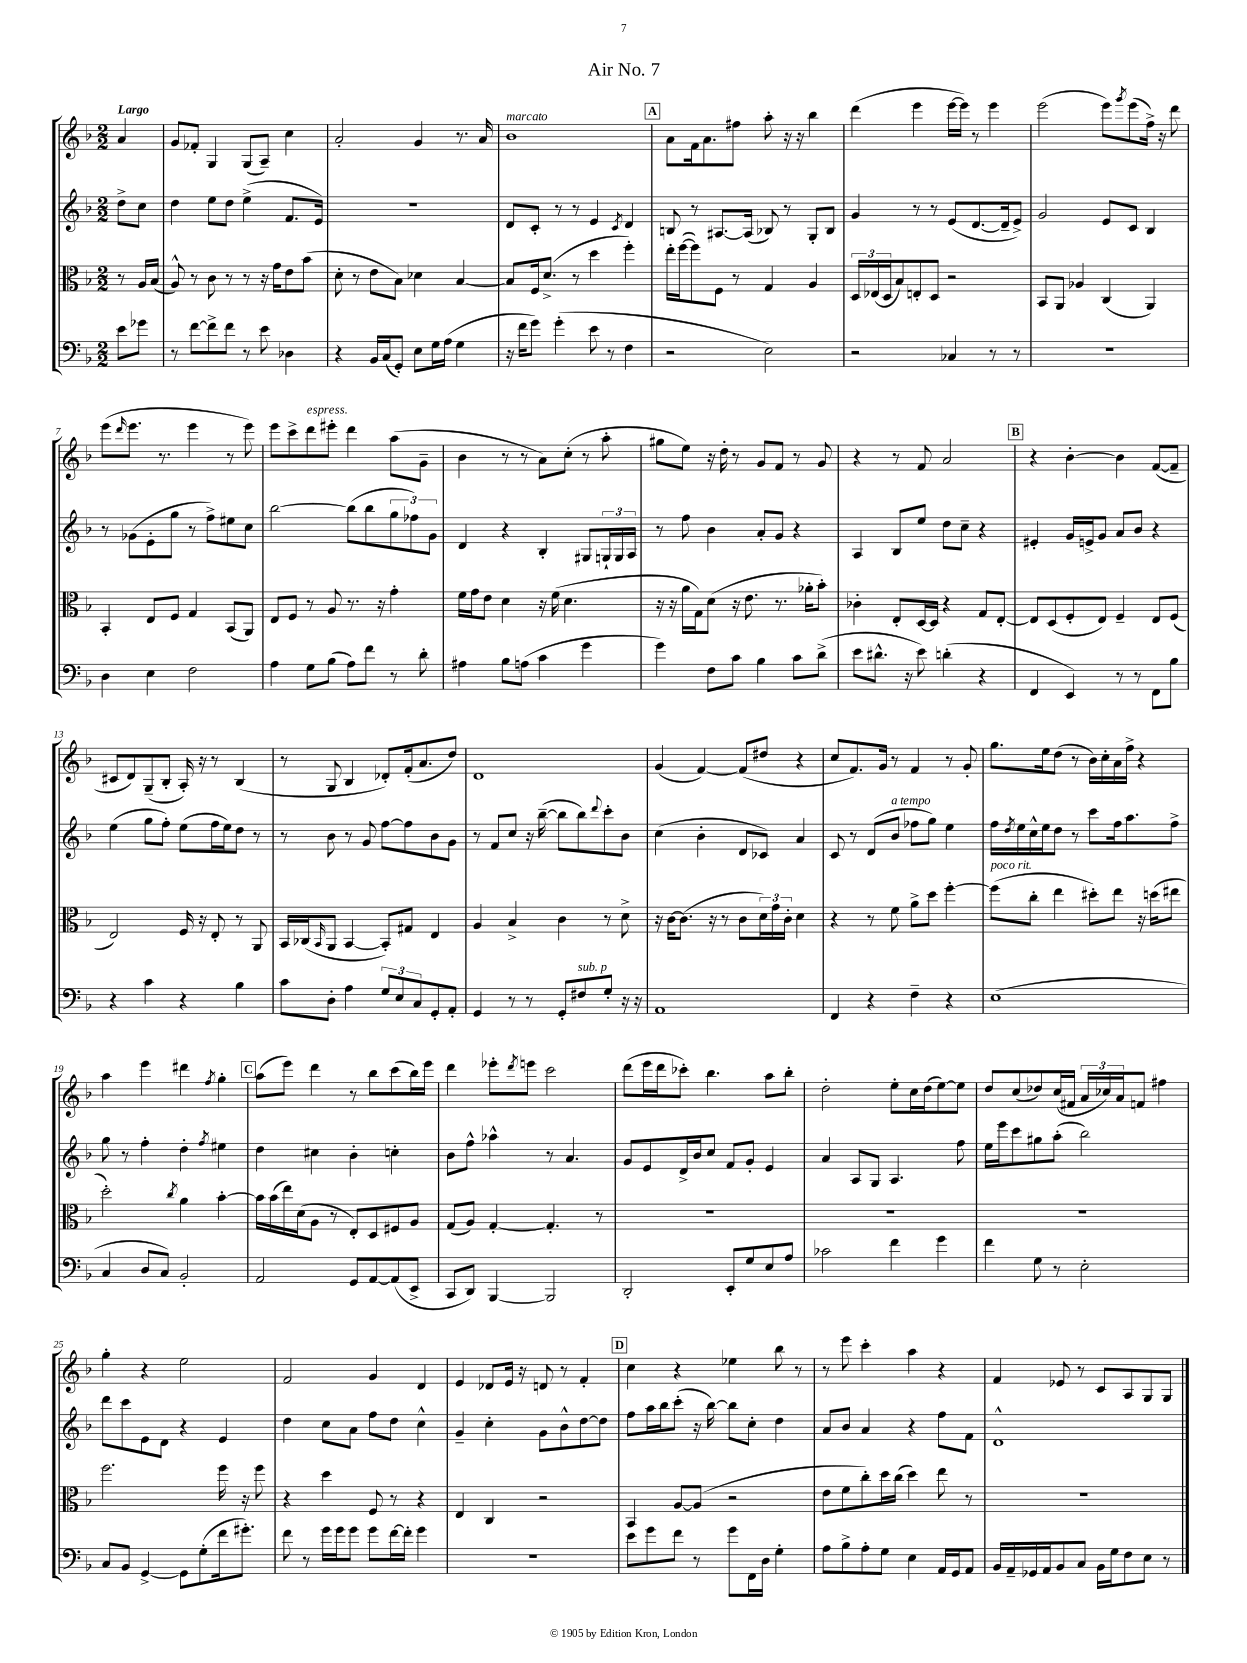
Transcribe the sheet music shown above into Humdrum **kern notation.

**kern	**kern	**kern	**kern
*staff4	*staff3	*staff2	*staff1
*clefF4	*clefC3	*clefG2	*clefG2
*k[b-]	*k[b-]	*k[b-]	*k[b-]
*M2/2	*M2/2	*M2/2	*M2/2
8e\L	8r	8dd^\L	4a/
8g-\J	16A/LL	8cc\J	.
.	(16B-/JJ	.	.
=	=	=	=
8r	8A^^/)	4dd\	8g/L
[8f\L	8r	.	8f-'/J
8f^\]	8c\	8ee\L	4G/
8f\J	8r	8dd\J	.
8r	8r	(4ee^\	(8G/L
8e\	16r	.	8A~/J)
.	16g\LK	.	.
4D-\	8e\	8.f/L	4cc\
.	(8b-\J	.	.
.	.	16e/Jk)	.
=	=	=	=
4r	8d'\	1r	2a'/
.	8r	.	.
16BB-/LL	8e\L	.	.
(16C/J	.	.	.
8GG'/J)	8B-\J)	.	.
8E\L	4d-\	.	4g/
16G\L	.	.	.
(16A\JJ	.	.	.
4G\	[4B-/	.	8.r
.	.	.	16a/
=	=	=	=
16r	8B-/]L	8d/L	1b-
16f\LK	.	.	.
8g\J)	16F/k	8c'/J	.
.	(8.d^/J	.	.
(4g'\	.	8r	.
.	8r	8r	.
8e\	4dd\	4e/	.
8r	.	.	.
.	.	8qc/	.
4F\	4ff'\)	4d/	.
=	=	=	=
2r	16ee'\LL	8B/	8a\L
.	([16ff\J	.	.
.	8ff\])	8r	16f\k
.	.	.	8.a\
.	8F\J	[8.A#/L	.
.	8r	.	8ff#\J
.	.	(16A#/]Jk	.
2E\)	4G/	8B-/)	8aa'\
.	.	8r	16r
.	.	.	16r
.	4A/	8G'/L	4bb-\
.	.	8B-/J	.
=	=	=	=
2r	24D/LL	4g/	(4ddd\
.	(24E-/	.	.
.	24D/J	.	.
.	8B-/)	.	.
.	8E'/	8r	4eee\
.	8D/J	8r	.
4C-/	2r	(8e/L	[16eee\LL
.	.	.	16eee\]JJ)
.	.	[8.d/	8r
8r	.	.	4eee\
.	.	16d~/]k	.
8r	.	8e^/J)	.
=	=	=	=
1r	8BB-/L	2g/	(2eee\
.	8AA/J	.	.
.	4A-/	.	.
.	(4C/	8e/L	8eee\L)
.	.	.	8qggg/
.	.	8c/J	(8eee\
.	4AA/)	4B-/	16ff^\Jk)
.	.	.	16r
.	.	.	8ddd\
=	=	=	=
4D\	4BB-'/	8r	(8eee\L
.	.	.	16qqddd/
.	.	(8g-\L	8.eee\J
4E\	8E/L	8e'\	.
.	.	.	8.r
.	8F/J	8gg\J	.
2F\	4G/	8r	4eee\
.	.	8ff^\L)	.
.	(8BB-/L	8ee#\	8r
.	8AA/J)	8cc\J	8eee\)
=	=	=	=
4A\	8E/L	[2bb-\	8eee\L
.	8F/J	.	8ccc^\
8G\L	8r	.	8ddd\
(8B-\J	8A/	.	8eee#'\J
8A\L)	8.r	(8bb-\]L	4ddd\
8f\J	.	8bb-\	.
.	16r	.	.
8r	4g'\	12gg\	(8aa\L
.	.	12ff-\)	.
8d'\	.	.	8g~\J
.	.	12g\J	.
=	=	=	=
4A#\	16f\LL	4d/	4b-\
.	16g\J	.	.
.	8e\J	.	.
8B-\L	4d\	4r	8r
(8A\J	.	.	8r
4c\	16r	4B-'/	8a\L)
.	(16f\	.	.
.	4.d\	.	(8cc'\J
4g\	.	8G#/L	8r
.	.	24G`/L	8aa'\
.	.	24G/	.
.	.	24A/JJ	.
=	=	=	=
4g\)	16r	8r	8gg#\L
.	16r	.	.
.	16a\LL	8ff\	8ee\J)
.	16G\J)	.	.
8F\L	(8d\J	4b-\	16r
.	.	.	16dd'\
8c\J	16r	.	8r
.	8.e\	.	.
4B-\	.	8a'/L	8g/L
.	8.r	8g/J	8f/J
8c\L	.	4r	8r
.	16a-'\LK	.	.
(8d^\J	8b-'\J)	.	8g/
=	=	=	=
8e\L	4c-'\	4A/	4r
8.d#^^\J	.	.	.
.	8E'/L	8B-/L	8r
16r	.	.	.
8e\)	[16D/L	8ee/J	8f/
.	16D/]JJ	.	.
(4d'\	4r	8dd\L	2a/
.	.	8cc~\J	.
4r	8G/L	4r	.
.	[8E'/J	.	.
=	=	=	=
4FF/	8E/]L	4e#'/	4r
.	(8D/	.	.
4EE/)	8F'/	16g/LL	[4b-'\
.	.	16e^/J	.
.	8E/J)	8g/J	.
8r	4F~/	8a/L	4b-\]
8r	.	8b-/J	.
8FF\L	8E/L	4r	([8f/L
8B-\J	(8F/J	.	8f~/]J
=	=	=	=
4r	2E/)	(4ee\	8c#/L
.	.	.	8d/)
4c\	.	8gg\L	(8G~/
.	.	8ff'\J)	8B-'/J
4r	16F/	(8ee\L	16A'/)
.	16r	.	16r
.	8E'/	16ff\L	8r
.	.	16ee\J)	.
4B-\	8r	8dd\J	(4B-/
.	8AA/	8r	.
=	=	=	=
8c\L	16BB-/LL	8r	8r
.	(16C-/J	.	.
.	16qqBB-/	.	.
8D'\J	8AA/J	8b-\	8G/
4A\	[4BB-/	8r	4B-/
.	.	8g/	.
12G/L	8BB-'/]L)	[8ff\L	8d-'/L)
12E/	.	.	.
.	8G#/J	8ff\]	(16f'/k
12C/	.	.	.
.	.	.	8.a/
8GG'/	4E/	8b-\	.
8AA'/J	.	8g\J	8dd/J)
=	=	=	=
4GG/	4A/	8r	1d
.	.	8f/L	.
8r	4B-^/	8cc/J	.
8r	.	16r	.
.	.	([16bb-~\	.
8GG'/L	4c\	8bb-\]L	.
8F#/	.	8bb-\)	.
.	.	8qqddd/	.
8G'/J	8r	8ccc'\	.
16r	8d^\	8b-\J	.
16r	.	.	.
=	=	=	=
1AA	16r	(4cc\	(4g/
.	[16c\LK	.	.
.	(8.c\]J	.	.
.	.	4b-'\	[4f/)
.	16r	.	.
.	8r	.	.
.	8c\L	8d/L	(8f/]L
.	24d\L)	8c-/J)	8dd#/J
.	24g\	.	.
.	24c'\JJ	.	.
.	4d\	4a/	4r
=	=	=	=
4FF/	4r	8c/	8cc/L
.	.	8r	8.f/)
4r	8r	(8d/L	.
.	.	.	16g/Jk
.	8f\	8b-/J	8r
4F~\	8a^\L	8ff-\L	4f/
.	8dd\J	8gg\J)	.
4r	[4ff'\	4ee\	8r
.	.	.	8g'/
=	=	=	=
(1E	(8ff\]L	16ff\LL	8.gg\L
.	.	8qdd/	.
.	.	16ee\	.
.	8cc'\J	16cc^^\	.
.	.	16ee\J	16ee\k
.	4ee\	8dd\J	(8dd\J
.	.	8r	8r
.	8dd#'\L)	8ccc\L	16b-\LL)
.	.	.	16cc'\
.	8ee\J	16ff\k	16a\
.	.	8.aa\	16ff^\JJ
.	16r	.	4r
.	(16dd\LK	.	.
.	8ee#\J	8ff^\J	.
=	=	=	=
4C/	2dd'\)	8gg\	4aa\
.	.	8r	.
8D/L	.	4ff'\	4eee\
8C/J)	.	.	.
.	8qcc/	.	.
2BB-'/	4a\	4dd'\	4ddd#\
.	.	8qff/	8qff/
.	[4b-'\	4ee#\	4gg'\
=	=	=	=
2AA/	16b-\]LL	4dd\	(8aa\L
.	(16b-\	.	.
.	16ee\)	.	8eee\J)
.	(16d\J	.	.
.	8A\J	4cc#\	4ddd\
.	8r	.	.
8GG/L	8E'/L)	4b-'\	8r
[8AA/	8D/	.	8bb-\L
(8AA/]	8F#/	4cc'\	(8ccc\
8EE^/J	8A/J	.	16bb-\L)
.	.	.	16eee\JJ
=	=	=	=
8CC/L	(8G/L	8b-\L	4ddd\
8DD/J)	8A/J)	8ff^^\J	.
[4BBB-/	[4G'/	4aa-^^\	8eee-'\L
.	.	.	8qddd/
.	.	.	8eee\J
2BBB-/]	4.G'/]	8r	2ccc\
.	.	4.a/	.
.	8r	.	.
=	=	=	=
2DD'/	1r	8g/L	(8ddd\L
.	.	8e/	16eee\L
.	.	.	16ddd\J
.	.	16d^/L	8ccc-'\J)
.	.	16b-/J	.
.	.	8cc/J	4.bb-\
8EE'/L	.	8f/L	.
8G/	.	8g'/J	.
8E/	.	4e/	8aa\L
8A/J	.	.	8bb-'\J
=	=	=	=
2c-\	1r	4a/	2dd'\
.	.	8A/L	.
.	.	8G/J	.
4f\	.	4.A/	8ee'\L
.	.	.	16cc\L
.	.	.	(16dd\J
4g\	.	.	[8ee\)
.	.	8ff\	8ee\]J
=	=	=	=
4f\	1r	16ee\LL	8dd/L
.	.	16eee\J	.
.	.	8ccc\	(8cc/
8G\	.	8gg#\	8dd-/)
8r	.	(8aa'\J	(16cc/L
.	.	.	16f#/JJ
2E'\	.	2bb-\)	24a/LL
.	.	.	24cc-/)
.	.	.	24a/J
.	.	.	8f/J
.	.	.	4ff#\
=	=	=	=
8C/L	2.ff\	8ddd\L	4gg'\
8BB-/J	.	8ccc\	.
[4GG^/	.	8e\	4r
.	.	8d\J	.
8GG\]L	.	4r	2ee\
(8G'\	.	.	.
16f\k	16ff\	4e/	.
8.g#'\J)	16r	.	.
.	8ff\	.	.
=	=	=	=
8f\	4r	4dd\	2f/
8r	.	.	.
16g\LL	4dd\	8cc\L	.
16g\J	.	.	.
8g\J	.	8a\J	.
8g\L	8F/	8ff\L	4g/
[16f\L	8r	8dd\J	.
16f'\]JJ	.	.	.
4g\	4r	4cc^^\	4d/
=	=	=	=
1r	4E/	4g~/	4e/
.	4C/	4cc'\	8d-/L
.	.	.	16e/Jk
.	.	.	16r
.	2r	8g\L	8d/
.	.	8b-^^\	8r
.	.	[8dd\	4f'/
.	.	8dd\]J	.
=	=	=	=
8e\L	4BB-/	8ff\L	4cc\
8g\	.	16aa\L	.
.	.	16bb-\J	.
8f\J	[8A/L	(8ccc'\J	4r
8r	(8A/]J	16r	.
.	.	[16bb-\)	.
8g\L	2r	8bb-\]L	4ee-\
16FF\L	.	8cc'\J	.
16D\JJ	.	.	.
4G'\	.	4dd\	8bb-\
.	.	.	8r
=	=	=	=
8A\L	8e\L	8a/L	8r
8B-^\	8f\	8b-/J	8eee\
8A'\	8cc'\)	4a/	4ccc'\
8G\J	16dd\L	.	.
.	(16cc\JJ	.	.
4E\	4dd\)	4r	4aa\
16AA/LL	8ee\	8ff\L	4r
16GG/J	.	.	.
8AA/J	8r	8f\J	.
=	=	=	=
16BB-/LL	1r	1d^^	4f/
16AA~/	.	.	.
16GG-/	.	.	.
16AA/J	.	.	.
8BB-/	.	.	8e-/
8C/J	.	.	8r
16BB-\LL	.	.	8c/L
16G\J	.	.	.
8F\	.	.	8A/
8E\J	.	.	8G/
8r	.	.	8G/J
==	==	==	==
*-	*-	*-	*-
